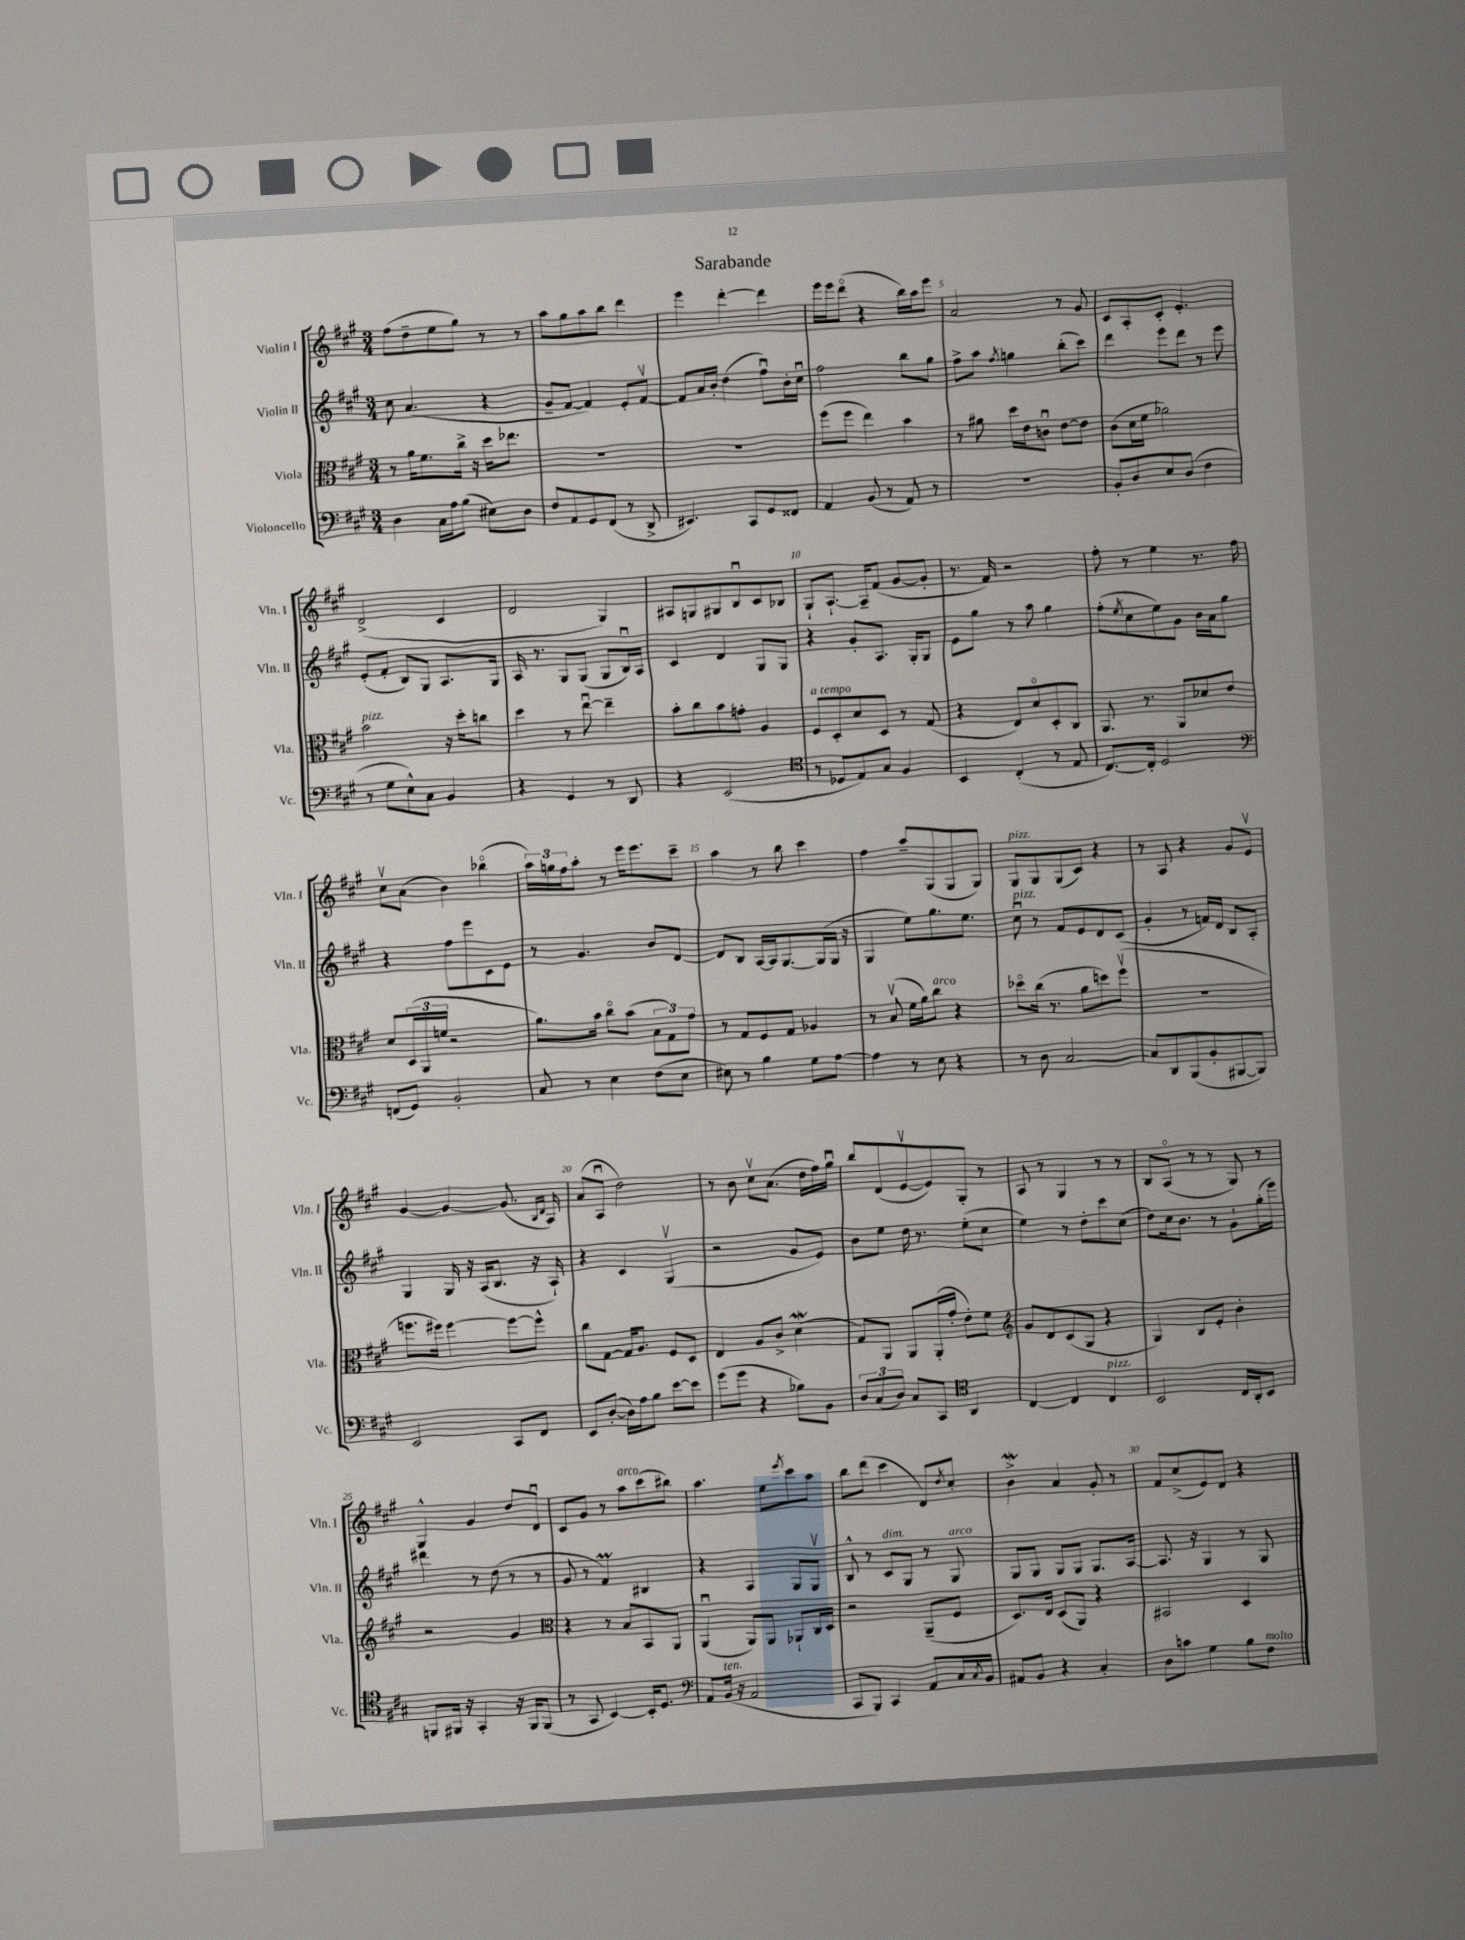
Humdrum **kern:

**kern	**kern	**kern	**kern
*staff4	*staff3	*staff2	*staff1
*clefF4	*clefC3	*clefG2	*clefG2
*k[f#c#g#]	*k[f#c#g#]	*k[f#c#g#]	*k[f#c#g#]
*M3/4	*M3/4	*M3/4	*M3/4
4D	8r	8cc#	(8ff#
.	16a	(4.a	8dd~
.	8.f#	.	.
16C#	.	.	8ee
16A	.	.	.
(8B	16cc#^	.	8gg#)
.	16r	.	.
8E#)	16dd	4r	8r
.	8.ee-	.	.
8D	.	.	8r
=	=	=	=
8F#	2.r	8g#~	8aa
8AA	.	[8f#	8gg#
8GG#	.	4f#])	8aa
(8FF#	.	.	8bb
8r	.	8e'	4ddd
8DD^	.	[8f#v	.
=	=	=	=
4.EE#)	2.r	8f#]	4eee
.	.	16a	.
.	.	16b'	.
.	.	(4dd	[4ddd'
8CC#	.	.	.
8GG#	.	8ff#u)	4ddd]
8FF##	.	16b'	.
.	.	16cc#u	.
=	=	=	=
4AA	(8ff#	2ff#	16eee
.	.	.	16eee
.	8ff#	.	(8dddo
(8BB	4ee)	.	4r
8r	.	.	.
8AA)	4b	8bb	16bb)
.	.	.	16aa
8r	.	8gg#	8eee
=	=	=	=
2.r	8r	8ff#^	2a
.	8a#	8aa	.
.	.	8qff#	.
.	16dd	4gg	.
.	16e	.	.
.	8cu	.	.
.	[8e	(8bb'	8r
.	8e]	8ccc#)	8g#
=	=	=	=
8BB'	(8c#	4ddd	8c#
8D	16d	.	8A'
.	16f#	.	.
8E	2a-)	8eee	8c#'
(8D	.	8ddd	4.e'
4F#	.	8r	.
.	.	8eee	.
=	=	=	=
8r	2b	(8e'	(2d^
8G#	.	8f#'	.
8E^^)	.	8B)	.
8C#	.	8G#	.
4BB	16r	8.A	4c#
.	16dd'	.	.
.	8cc	.	.
.	.	16G#	.
=	=	=	=
4r	4dd	16A	2d
.	.	8.r	.
4GG#	8r	8G#	.
.	[8eeu	(8G#	.
8r	4ee~]	8G#	4G#)
8DD	.	16Bu)	.
.	.	16A	.
=	=	=	=
4r	8b'	4c#	8A#
.	8cc#	.	8G
(2EE	8b	4d	8G#
.	8g'	.	8Bu
.	4A	8G#	8c#
.	.	8G#	8B-
=	=	=	=
*clefC4	*	*	*
8r	8F#	4r	8G#`
8D-	8D'	.	[8.A`
8E)	8d	8g#'	.
.	.	.	16A~]
8G#	8D	8.A	(8f#
4F#	8r	.	[8g#
.	.	16G#'	.
.	(8G#	8G#	8g#']
=	=	=	=
4BB	4r	8e	8.r
.	.	8gg#	.
.	.	.	16f#)
(4C#'	8E)	8r	2r
.	8do	8aa	.
8r	8D'	4gg#	.
8E	8C#	.	.
=	=	=	=
[8.C#)	8.AA	(8ff#'	8ff#'
.	.	8qee	.
.	.	8cc#	8r
16C#']	8.r	.	.
2D	.	8ee)	4ee
.	8AA	8g#	.
.	8d-	16b	8.r
.	.	16a	.
.	8e	8gg#	.
.	.	.	16ff#
=	=	=	=
*clefF4	*	*	*
(8FF	8d	4r	8cc#v
8GG#)	(24D	.	(8a
.	24AA	.	.
.	24f	.	.
2BB'	2r	8ff#	4b)
.	.	8eee	.
.	.	8c#	(4bb-o
.	.	8e	.
=	=	=	=
8C#	8.a)	8r	24aa)
.	.	.	24gg
.	.	.	24ff#
8r	.	4.g#	8aa'
.	16b	.	.
4E	8cc#o	.	8r
.	(8b	.	16eee
.	.	.	8.eee
(8F#	12B	8b	.
.	12G#)	.	.
8E	.	[8d	8ccc#~
.	12g#	.	.
=	=	=	=
8E#)	8r	8d]	4aa
8r	8G#	8B	.
4B	8F#	[16A	8r
.	.	16A]	.
.	8G#	[8.G#	8bb
8G#	4A-	.	4ccc#
.	.	(16G#]	.
[8A	.	16G#	.
.	.	16r	.
=	=	=	=
4A]	8r	4G#	4ff#
.	(8Bv	.	.
8r	16f#	8ee)	8aa~
.	16a)	.	.
8E	8cc#	8.gg#	(8G#
4r	4r	.	8G#
.	.	8.ee	.
.	.	.	8G#)
=	=	=	=
8r	8dd-o	8cc#u	8G#
8D	(16cc#	8r	8G#
.	8.r	.	.
[2C#	.	8f#	(8G#
.	8a	8e	8c#)
.	8dd)	8d	4r
.	(8ff#v	(8c#	.
=	=	=	=
8C#]	2.r	4g#'	8r
8DD	.	.	8A
(8BBB	.	8r	4r
8BB'	.	16f)	.
.	.	16d	.
[8BBB#	.	8B	8g#
8BBB#])	.	8A'	8ev
=	=	=	=
2EE	8.ff	4G#	[4g#
.	16ff#)	.	.
.	[4ff#	16G#	4g#_
.	.	16r	.
.	.	(16A	.
.	.	8.B	.
8CC#	8ff#_	.	(8.g#]
8FF#	8ff#^^]	16r	.
.	.	.	16qqB
.	.	.	16qqd
.	.	16A`)	16A)
=	=	=	=
8EE	8cc#	4r	(8a
([8D'	[8G#	.	8Au
16D])	16G#]	4c#	2dd)
16A	8.A	.	.
8B	.	.	.
[8e	8F#	(4G#v	.
8e]	8D	.	.
=	=	=	=
(8g#	4E	2r	8r
8g#	.	.	8b
4r	8A	.	8cc#v
.	8c#^	.	(8.a
8B-)	(4d	8g#	.
.	.	.	16dd
8BB	.	8e)	16ff#)
.	.	.	16gg#u
=	=	=	=
12D	8G#)	8b	8bb
(12C#	.	.	.
.	8AA	8ee	(8d
12D)	.	.	.
8C#	8AA	16dd	[8ev
.	.	8.r	.
8CC#	(16AA'	.	8e])
.	16g#'	.	.
*clefC4	*	*	*
4AA	8e')	(8ee'	8G#'
.	8f#	8cc#	8r
=	=	=	=
*	*clefG2	*	*
[4C#	8g#	4ee)	8A
.	8d	.	8r
4C#]	(8c#	8r	4G#
.	8G#	8dd'	.
4C#	4r	8ccc#	8r
.	.	(8cc#	8r
=	=	=	=
2BB	4G#)	8dd)	8B
.	.	16cc#	(8Ao
.	.	8.b	.
.	8B	.	8r
.	8e'	8r	8r
16C#	4b'	8g#`	8G#)
16AA'	.	.	.
8BB	.	(16gg#'	8r
.	.	16eee)	.
=	=	=	=
8FF	2r	4ddd#	4G#^^
16FF#	.	.	.
16r	.	.	.
4GG#'	.	8r	4g#
.	.	(8dd	.
16r	4g#	8r	8dd
16FF#	.	.	.
(8FF#	.	8r	8du
=	=	=	=
*	*clefC3	*	*
8r	4r	8g#	8c#
8GG#	.	8r	8g#
[4BB)	8r	4f#)	8r
.	8B	.	8aa
16BB']	8BB	4B#	(8ccc#
8.D	.	.	.
.	8AA	.	8bb#)
=	=	=	=
*clefF4	*	*	*
8AA	(4AAu	4r	4.aa
(16BB	.	.	.
16r	.	.	.
2AA	8AA)	4A	.
.	8AA	.	8ee
.	.	.	8qeee
.	8AA-`	8G#	8ccc#
.	16C#	8G#v	8aa
.	16D	.	.
=	=	=	=
8CC#	2r	8B^^	8bb
8BBB)	.	8r	(8ddd
4CC#	.	8c#	4ccc#
.	.	8G#	.
8AA	(8AA~	8r	8d)
.	.	.	8qdd
16C#	8F#	8G#	8cc#'
8qC#	.	.	.
16BB	.	.	.
=	=	=	=
8AA#	8.D)	8G#	4b^
8BB	.	8G#	.
.	16E	.	.
4r	(8D	8G#	4a
.	8AA)	8G#	.
4C#'	4r	8.G#	8g#'
.	.	.	8r
.	.	[16A	.
=	=	=	=
8D	2BB#	8.A]	8f#
8c	.	.	(8cc#^
.	.	16r	.
4G#	.	4G#	8e)
.	.	.	8d
8B	4D	8r	4r
8F#	.	8G#	.
==	==	==	==
*-	*-	*-	*-
